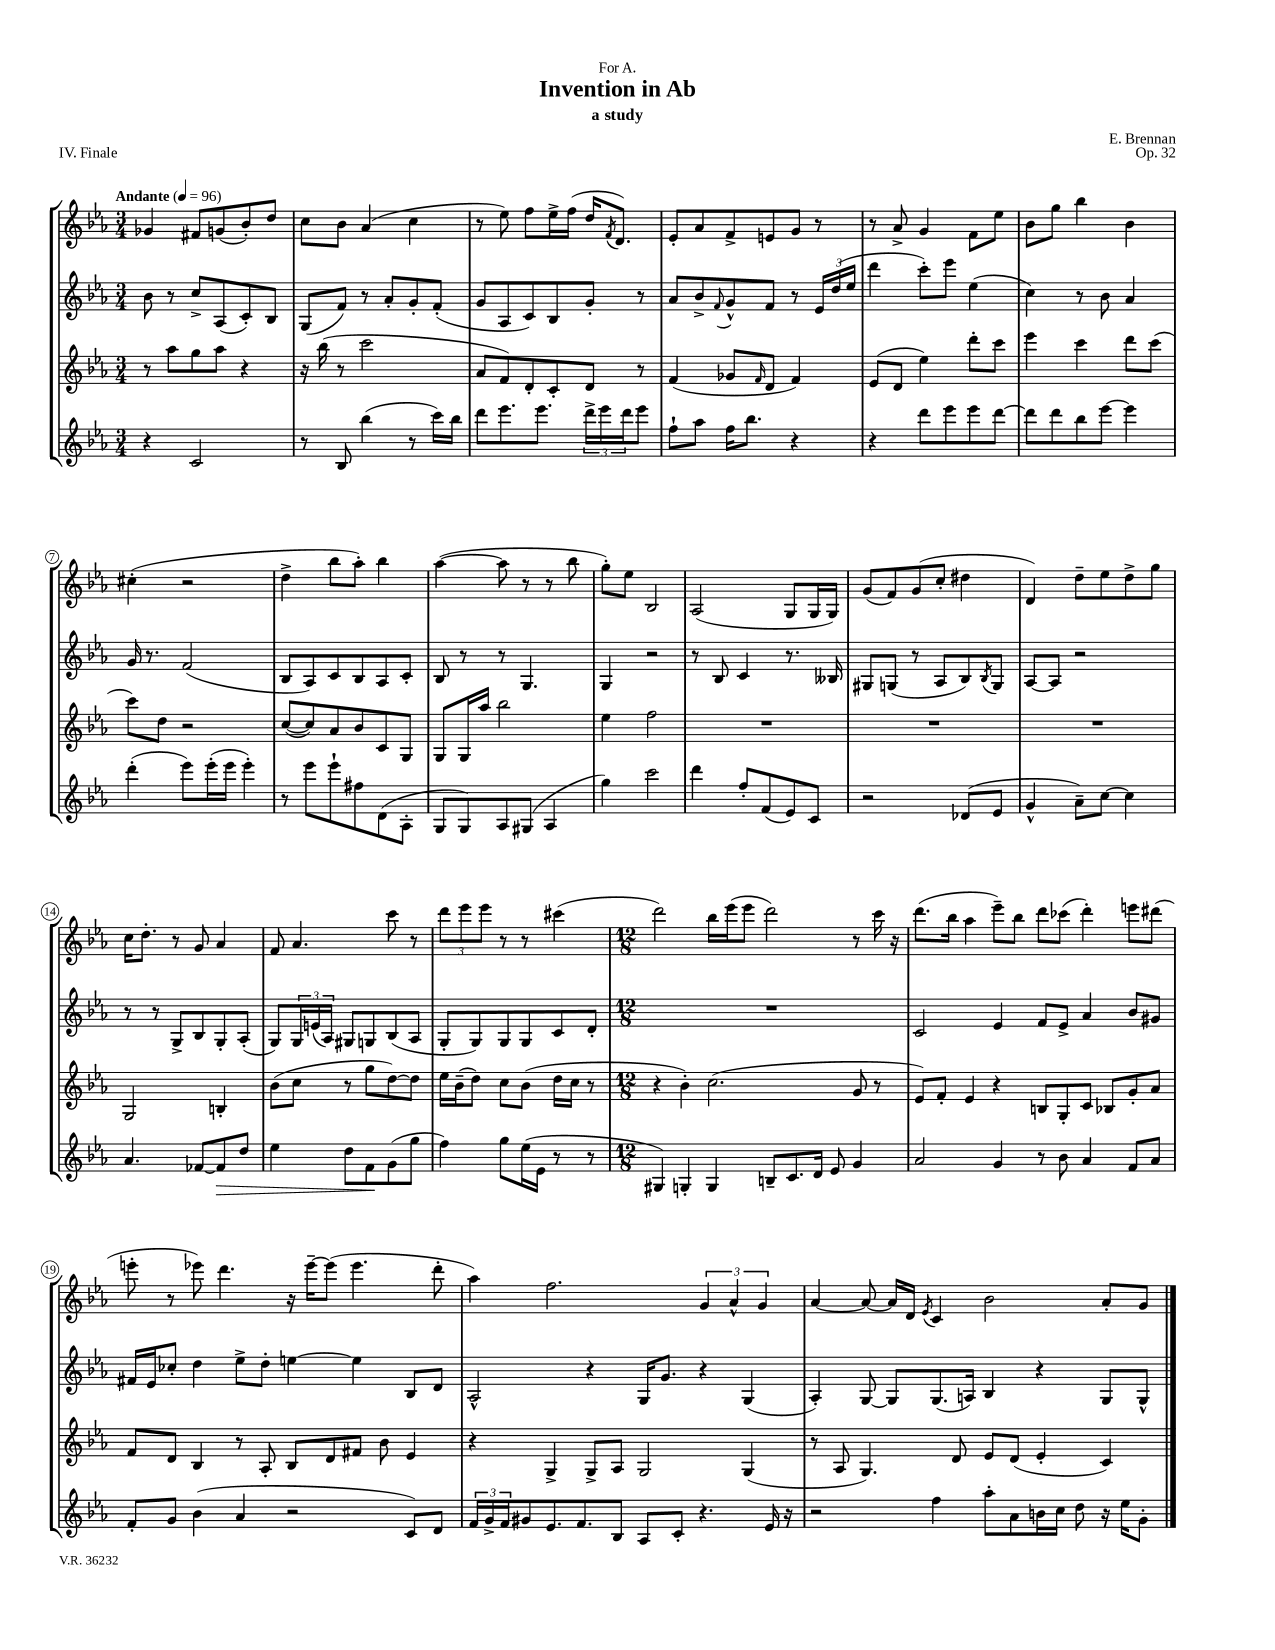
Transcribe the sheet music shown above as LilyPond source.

\header { title = "Invention in Ab" composer = "E. Brennan" subtitle = "a study" dedication = "For A." opus = "Op. 32" piece = "IV. Finale" }
<<
\new StaffGroup <<
\new Staff = "s0" {
    \clef treble \key ees \major \numericTimeSignature \time 3/4 \tempo "Andante" 4 = 96
    ges'4 fis'8 g'8( bes'8-.) d''8 |
    c''8 bes'8 aes'4( c''4 |
    r8 ees''8) f''8 ees''16-> f''16( d''16 \acciaccatura { f'8 } d'8.) |
    ees'8-. aes'8 f'8-> e'8 g'8 r8 |
    r8 aes'8-> g'4 f'8 ees''8 |
    bes'8 g''8 bes''4 bes'4 |
    cis''4-.( r2 |
    d''4-> bes''8 aes''8-.) bes''4 |
    aes''4~( aes''8 r8 r8 bes''8 |
    g''8-.) ees''8 bes2 |
    aes2( g8 g16 g16) |
    g'8( f'8) g'8( c''8-. dis''4 |
    d'4) d''8-- ees''8 d''8-> g''8 |
    c''16 d''8.-. r8 g'8 aes'4 |
    f'8 aes'4. c'''8 r8 |
    \tuplet 3/2 { d'''8 ees'''8 ees'''8 } r8 r8 cis'''4( |
    \numericTimeSignature \time 12/8 d'''2) bes''16 ees'''16( ees'''8 d'''2) r8 c'''16 r16 |
    d'''8.( bes''16 aes''4 ees'''8--) bes''8 d'''8 ces'''8( d'''4-.) e'''8 dis'''8( |
    e'''8-. r8 ees'''8) d'''4. r16 ees'''16~-- ees'''8( ees'''4. d'''8-. |
    aes''4) f''2. \tuplet 3/2 { g'4 aes'4-^ g'4 } |
    aes'4~ aes'8~ aes'16 d'16 \acciaccatura { ees'8 } c'4 bes'2 aes'8-. g'8 \bar "|." |
}
\new Staff = "s1" {
    \clef treble \key ees \major \numericTimeSignature \time 3/4
    bes'8 r8 c''8-> aes8( c'8-.) bes8 |
    g8( f'8) r8 aes'8-. g'8-. f'8-.( |
    g'8 aes8 c'8) bes8 g'8-. r8 |
    aes'8 bes'8-> \appoggiatura { f'8 } g'8-^ f'8 r8 \tuplet 3/2 { ees'16 d''16( ees''16 } |
    d'''4 c'''8-.) ees'''8 ees''4( |
    c''4) r8 bes'8 aes'4 |
    g'16 r8. f'2( |
    bes8 aes8) c'8 bes8 aes8 c'8-. |
    bes8 r8 r8 g4. |
    g4 r2 |
    r8 bes8 c'4 r8. beses16 |
    gis8 g8( r8 aes8 bes8) \acciaccatura { bes8 } g8 |
    aes8~ aes8 r2 |
    r8 r8 g8-> bes8 g8-. aes8-.( |
    g8) \tuplet 3/2 { g16 e'16( aes16) } gis8 g8 bes8( aes8 |
    g8-. g8) g8 g8 c'8 d'8-. |
    \numericTimeSignature \time 12/8 R1. |
    c'2 ees'4 f'8 ees'8-> aes'4 bes'8 gis'8 |
    fis'16 ees'16 ces''8-. d''4 ees''8-> d''8-. e''4~ e''4 bes8 d'8 |
    aes2-^ r4 g16 g'8. r4 g4( |
    aes4-.) g8~ g8 g8.( a16) bes4 r4 g8 g8-^ \bar "|." |
}
\new Staff = "s2" {
    \clef treble \key ees \major \numericTimeSignature \time 3/4
    r8 aes''8 g''8 aes''8 r4 |
    r16 bes''16( r8 c'''2 |
    aes'8 f'8) d'8-. c'8-. d'8 r8 |
    f'4( ges'8 \grace { f'16 } d'8 f'4) |
    ees'8( d'8 ees''4) d'''8-. c'''8 |
    ees'''4 c'''4 d'''8 c'''8( |
    c'''8) d''8 r2 |
    c''8~( c''8) aes'8 bes'8 c'8 g8 |
    g8 g16 aes''16 bes''2 |
    ees''4 f''2 |
    R2. |
    R2. |
    R2. |
    g2 b4-. |
    bes'8( c''8 r8 g''8 d''8~) d''8 |
    ees''16 bes'16--( d''8) c''8 bes'8( d''16 c''16 r8 |
    \numericTimeSignature \time 12/8 r4 bes'4-.) c''2.( g'8 r8 |
    ees'8) f'8-. ees'4 r4 b8 g8-. c'8 bes8 g'8-. aes'8 |
    f'8 d'8 bes4 r8 aes8-. bes8 d'8 fis'8 bes'8 ees'4 |
    r4 g4-> g8-> aes8 g2 g4( |
    r8 aes8 g4.) d'8 ees'8 d'8( ees'4-. c'4) \bar "|." |
}
\new Staff = "s3" {
    \clef treble \key ees \major \numericTimeSignature \time 3/4
    r4 c'2 |
    r8 bes8 bes''4( r8 c'''16) bes''16 |
    d'''8 ees'''8. ees'''8. \tuplet 3/2 { d'''16-> ees'''16 d'''16 } ees'''8 |
    f''8-! aes''8 f''16 bes''8. r4 |
    r4 d'''8 ees'''8 ees'''8 d'''8~ |
    d'''8 d'''8 bes''8 ees'''8~ ees'''4 |
    d'''4-.( ees'''8) ees'''16-.( ees'''16 ees'''4-.) |
    r8 ees'''8 ees'''8-! fis''8 d'8( aes8-. |
    g8 g8) aes8 gis8( aes4 |
    g''4) c'''2 |
    d'''4 f''8-. f'8( ees'8) c'8 |
    r2 des'8( ees'8 |
    g'4-^ aes'8--) c''8~ c''4 |
    aes'4. fes'8~ fes'8\> d''8 |
    ees''4 d''8 f'8\! g'8( g''8 |
    f''4) g''8 ees''16( ees'16 r8 r8 |
    \numericTimeSignature \time 12/8 gis4) g4-. g4 b8-- c'8. d'16 ees'8 g'4 |
    aes'2 g'4 r8 bes'8 aes'4 f'8 aes'8 |
    f'8-. g'8 bes'4( aes'4 r2 c'8) d'8 |
    \tuplet 3/2 { f'16 g'16-> f'16 } gis'8 ees'8. f'8. bes8 aes8 c'8-. r4. ees'16 r16 |
    r2 f''4 aes''8-. aes'8 b'16 c''16 d''8 r16 ees''16 g'8-. \bar "|." |
}
>>
>>
\layout { \context { \Score \override BarNumber.stencil = #(make-stencil-circler 0.1 0.3 ly:text-interface::print) } }
